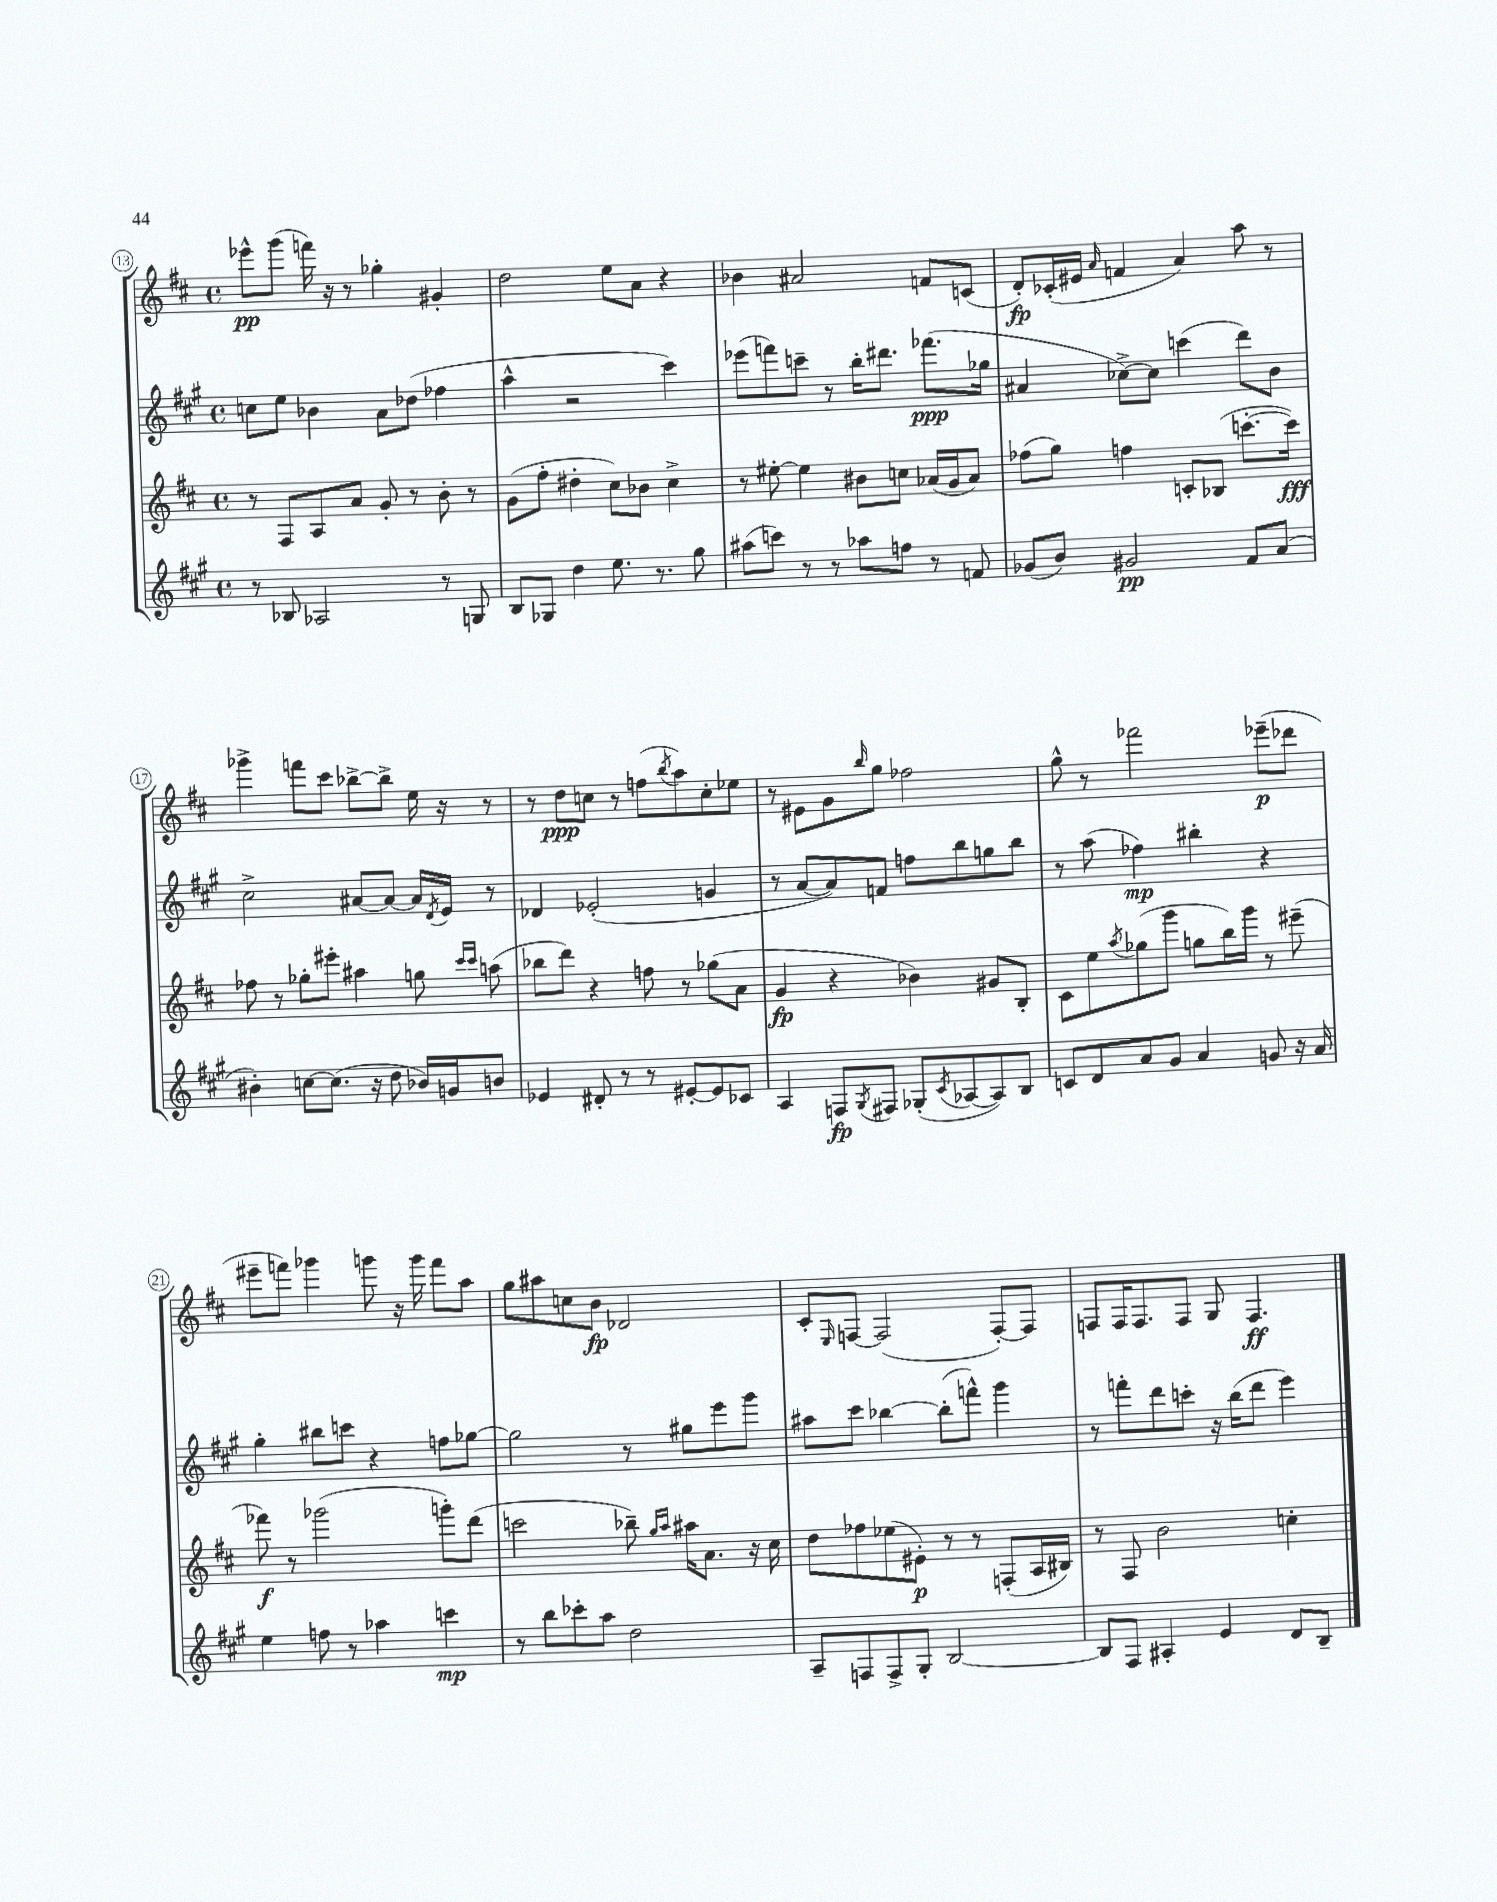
<<
\new StaffGroup <<
\new Staff = "s0" {
    \clef treble \key d \major \defaultTimeSignature \time 4/4
    ees'''8-^\pp g'''8( f'''16) r16 r8 ges''4-. gis'4-. |
    d''2 e''8 a'8 r4 |
    bes'4 ais'2 f'8 c'8( |
    d'8-.\fp) ces'16-.( eis'16 \grace { a'16 } f'4 a'4) a''8 r8 |
    ges'''4-> f'''8 cis'''8 bes''8~-> bes''8-> e''16 r16 r8 |
    r8 d''8\ppp c''8 r8 f''8( \acciaccatura { b''8 } a''8) c''8-. ees''8 |
    r8 eis'8 g'8 \grace { b''16 } g''8 fes''2 |
    g''8-^ r8 fes'''2 ees'''8--\p( des'''8 |
    eis'''8-- f'''8) ges'''4 g'''8 r16 g'''16 f'''8 a''8 |
    g''8 ais''8 c''8 b'8\fp des'2 |
    cis'8-. \grace { e16 } f8~ f2( f8~-.) f8 |
    f8 f16 f8. f8 g8 f4.\ff \bar "|." |
}
\new Staff = "s1" {
    \clef treble \key a \major \defaultTimeSignature \time 4/4
    c''8 e''8 bes'4 a'8 des''8( fes''4 |
    a''4-^ r2 cis'''4) |
    ees'''8( f'''8) c'''8-- r8 b''16-. dis'''8. fes'''8.\ppp( ges''16 |
    ais'4 ces''8~->) ces''8 c'''4( d'''8) b'8 |
    cis''2-> ais'8~ ais'8~ ais'16 \acciaccatura { d'8 } e'16 r8 |
    des'4 ees'2-.( g'4 |
    r8 a'8~ a'8) f'8 f''8 b''8 g''8 b''8 |
    r8 a''8( fes''4\mp) bis''4-. r4 |
    gis''4-. bis''8 c'''8 r4 f''8 ges''8~ |
    ges''2 r8 gis''8 e'''8 gis'''8 |
    ais''8 cis'''8 bes''4~ bes''8-.( f'''8-^) gis'''4 |
    r8 f'''8-. d'''8 c'''8-. r16 b''16( d'''8 e'''4) \bar "|." |
}
\new Staff = "s2" {
    \clef treble \key d \major \defaultTimeSignature \time 4/4
    r8 fis8 a8 a'8 g'8-. r8 b'8-. r8 |
    g'8( fis''8-. dis''4-. cis''8) bes'8 cis''4-> |
    r8 eis''8~-. eis''4 bis'8 c''8 aes'16( g'16 aes'8) |
    fes''8( g''8) f''4 c'8-. bes8( c'''8.~-. c'''16\fff) |
    fes''8 r8 ges''8-. eis'''8-. ais''4 g''8 \grace { cis'''16 cis'''16 } a''8( |
    bes''8 d'''8) r4 f''8 r8 ges''8( a'8 |
    g'4\fp r4 bes'4) gis'8 b8-. |
    cis'8 e''8 \acciaccatura { a''8 } ges''8( g'''8 g''8 b''16) g'''16 r8 eis'''8--( |
    fes'''8\f) r8 ges'''2( g'''8-.) d'''8( |
    c'''2 bes''8--) \grace { g''16 a''16 } ais''16 a'8. r16 cis''16 |
    d''8 fes''8 ees''8( eis'8-.\p) r8 r8 f8-.( a16 bis16) |
    r8 fis8 b'2 c''4-. \bar "|." |
}
\new Staff = "s3" {
    \clef treble \key a \major \defaultTimeSignature \time 4/4
    r8 bes8 aes2 r8 g8 |
    b8 ges8 d''4 e''8. r8. gis''8 |
    ais''8( c'''8) r8 r8 aes''8 f''8 r8 f'8 |
    ges'8( b'8) gis'2\pp fis'8 a'8( |
    bis'4-.) c''8~ c''8.( r16 d''8 bes'16) g'16 b'8 |
    ees'4 dis'8-. r8 r8 eis'8~-. eis'8 ces'8 |
    a4 f8\fp \acciaccatura { gis8 } fis8 ges8-.( \acciaccatura { cis'8 } aes8~ aes8) b8 |
    c'8 d'8 a'8 gis'8 a'4 g'8 r16 a'16 |
    e''4 f''8 r8 aes''4 c'''4\mp |
    r8 b''8 ces'''8-. a''8 d''2 |
    a8-- f8 f8-> gis8-. b2~ |
    b8 fis8 ais4-. e'4 d'8 b8-- \bar "|." |
}
>>
>>
\layout { \context { \Score currentBarNumber = #13 \override BarNumber.stencil = #(make-stencil-circler 0.1 0.3 ly:text-interface::print) } }
